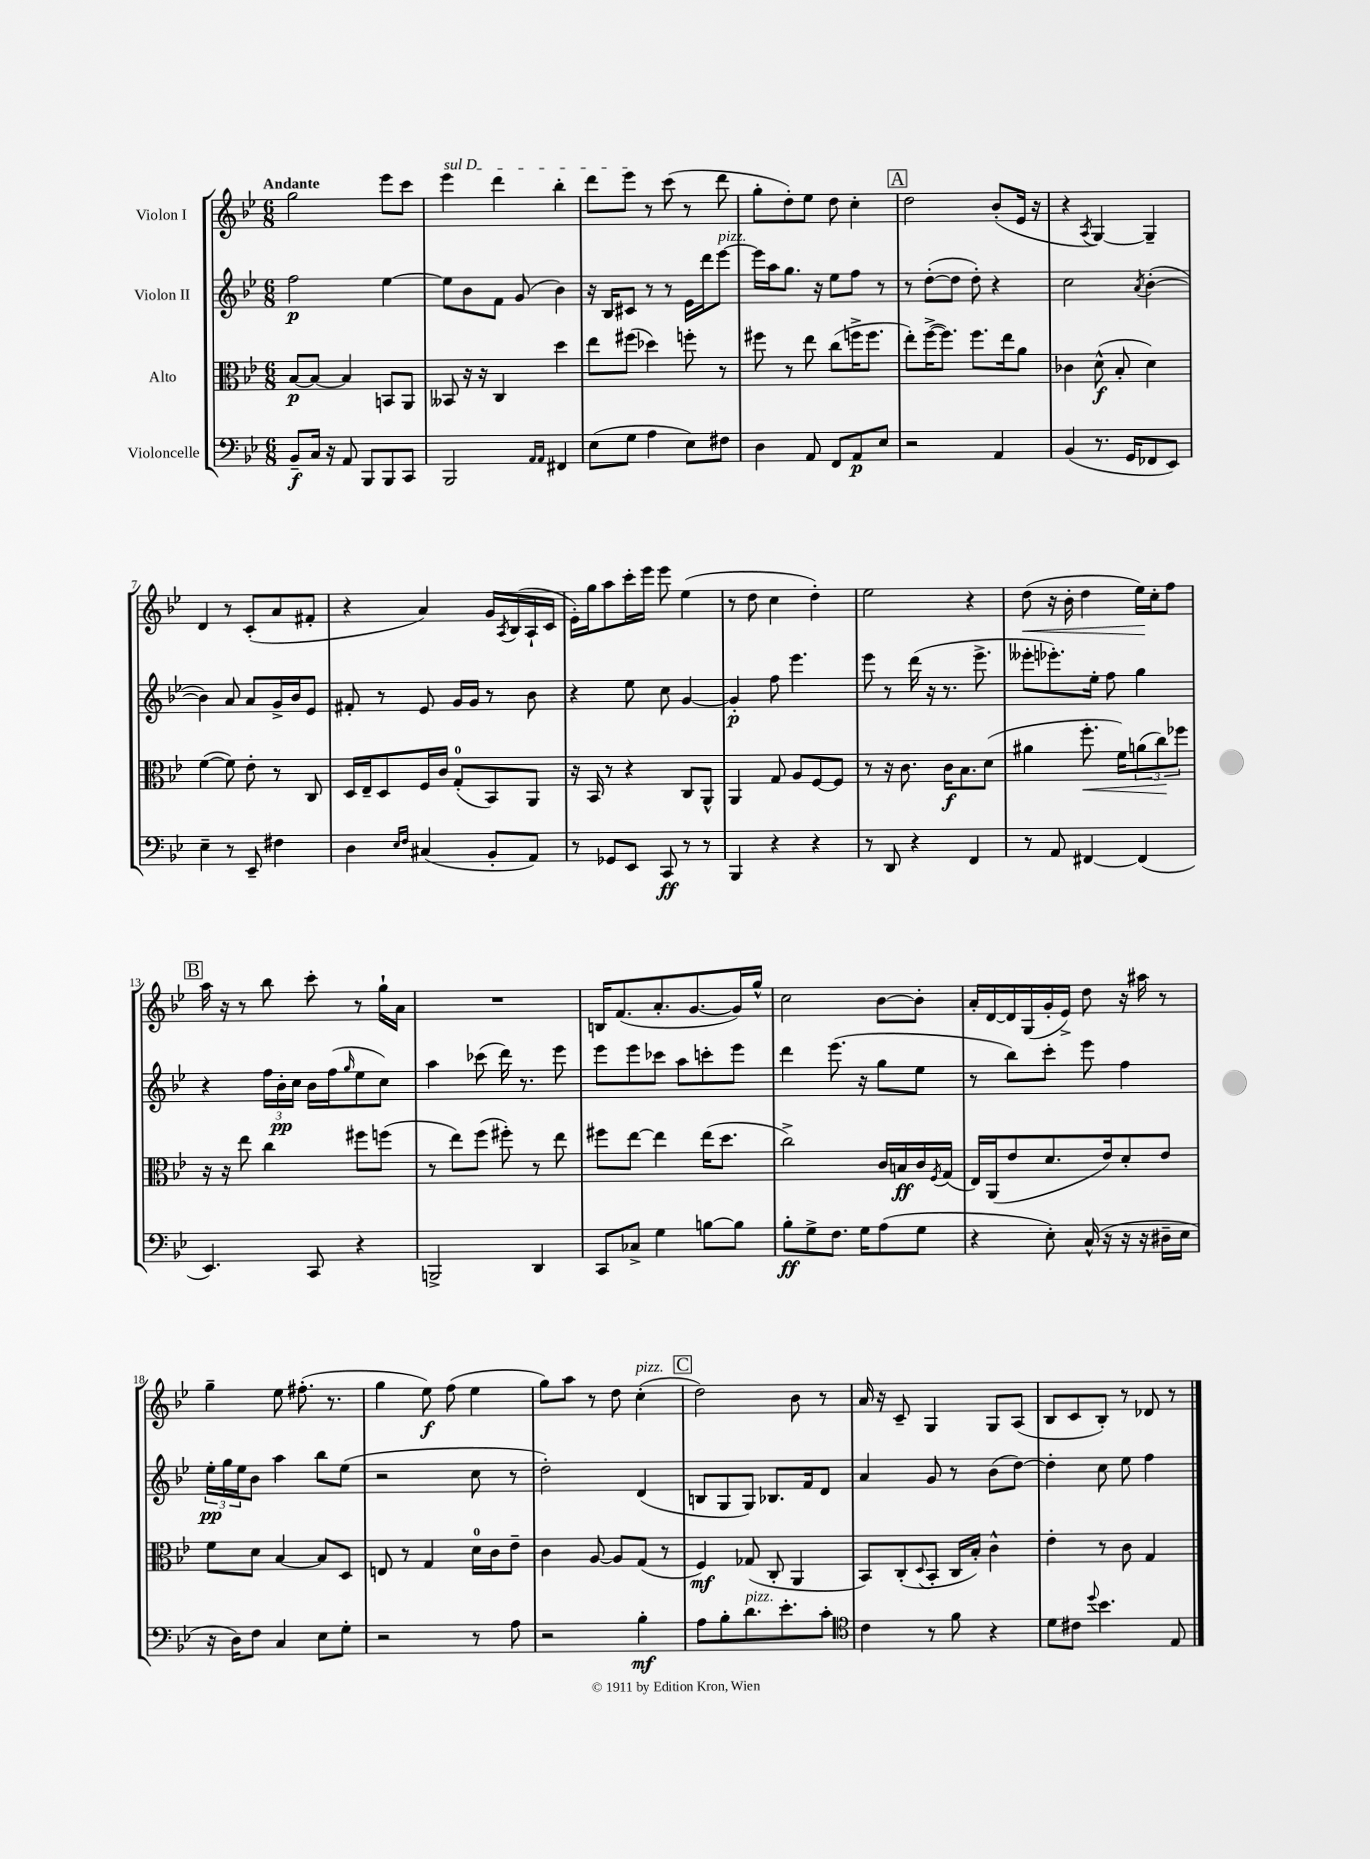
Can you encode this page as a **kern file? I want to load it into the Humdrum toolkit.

**kern	**dynam	**kern	**dynam	**kern	**dynam	**kern	**dynam
*part4	*part4	*part3	*part3	*part2	*part2	*part1	*part1
*staff4	*staff4	*staff3	*staff3	*staff2	*staff2	*staff1	*staff1
*I"Violoncelle	*	*I"Alto	*	*I"Violon II	*	*I"Violon I	*
*clefF4	*	*clefC3	*	*clefG2	*	*clefG2	*
*k[b-e-]	*	*k[b-e-]	*	*k[b-e-]	*	*k[b-e-]	*
*M6/8	*	*M6/8	*	*M6/8	*	*M6/8	*
=1	=1	=1	=1	=1	=1	=1	=1
!	!	!	!	!	!	!LO:TX:a:B:t=Andante	!
8BB-~/L	f	[8B-/L	p	2ff\	p	2gg\	.
16C/Jk	.	8B-/J_	.	.	.	.	.
16r	.	.	.	.	.	.	.
8AA/	.	4B-/]	.	.	.	.	.
8BBB-/L	.	.	.	.	.	.	.
8BBB-/	.	8BBn/L	.	[4ee-\	.	8eee-\L	.
8CC/J	.	8AA/J	.	.	.	8ccc\J	.
=2	=2	=2	=2	=2	=2	=2	=2
!	!	!	!	!	!	!LO:TX:a:i:t=sul D	!
2BBB-/	.	8BB--X/	.	8ee-\L]	.	4eee-\	.
.	.	16r	.	8b-\	.	.	.
.	.	16r	.	.	.	.	.
.	.	4C/	.	8f\J	.	4ddd\	.
.	.	.	.	(8g/	.	.	.
16qqAA/LL	.	.	.	.	.	.	.
16qqAA/JJ	.	.	.	.	.	.	.
4FF#X/	.	4dd\	.	4b-\)	.	4bb-'\	.
=3	=3	=3	=3	=3	=3	=3	=3
(8E-\L	.	8ee-\L	.	16r	.	8ddd\L	.
.	.	.	.	16B-/KL	.	.	.
8G\J	.	(8ff#X\J	.	8c#X/J	.	8eee-\J	.
4A\	.	4dd-X\)	.	8r	.	8r	.
.	.	.	.	8r	.	(8ccc\	.
8E-\L)	.	8ffn'\	.	16e-\LL	.	8r	.
.	.	.	.	16ddd\J	.	.	.
!	!	!	!	!LO:TX:a:i:t=pizz.	!	!	!
8F#X\J	.	8r	.	[8eee-\J	.	8ddd\	.
=4	=4	=4	=4	=4	=4	=4	=4
4D\	.	8ff#X\	.	16eee-\LL]	.	8gg'\L	.
.	.	.	.	16aa\J	.	.	.
.	.	8r	.	8.gg\J	.	8dd'\)	.
8AA/	.	8ee-\	.	.	.	8ee-\J	.
.	.	.	.	16r	.	.	.
8FF/L	.	(8cc\L	.	8ee-\L	.	8dd\	.
8AA/	p	16ffn^\K	.	8ff\J	.	4cc'\	.
.	.	8.ff\J	.	.	.	.	.
8E-/J	.	.	.	8r	.	.	.
!!LO:REH:place=s1:t=A
=5	=5	=5	=5	=5	=5	=5	=5
2r	.	8ee-'\L)	.	8r	.	2dd\	.
.	.	([16ff^\K	.	([8dd'\L	.	.	.
.	.	8.ff\J])	.	.	.	.	.
.	.	.	.	8dd\J]	.	.	.
.	.	8.ff\L	.	8dd'\)	.	.	.
4AA/	.	.	.	4r	.	(8b-'/L	.
.	.	16ee-\k	.	.	.	.	.
.	.	8a\J	.	.	.	16e-/Jk	.
.	.	.	.	.	.	16r	.
=6	=6	=6	=6	=6	=6	=6	=6
(4BB-/	.	4c-X\	.	2cc\	.	4r	.
.	.	.	.	.	.	8qA/	.
8.r	.	(8d^^\	f	.	.	[4G/)	.
.	.	8B-'/	.	.	.	.	.
16GG/KL	.	.	.	.	.	.	.
.	.	.	.	8qa/	.	.	.
8FF-X/	.	4d\)	.	([4b-'\	.	4G~/]	.
8EE-/J)	.	.	.	.	.	.	.
!!LO:LB:g=z
=7	=7	=7	=7	=7	=7	=7	=7
4E-~\	.	([4f\	.	4b-\])	.	4d/	.
8r	.	8f\])	.	8a/	.	8r	.
8EE-~/	.	8e-'\	.	8a/L	.	(8c'/L	.
4F#X\	.	8r	.	16g^/L	.	8a/	.
.	.	.	.	16b-/J	.	.	.
.	.	8C/	.	8e-/J	.	8f#X'/J	.
=8	=8	=8	=8	=8	=8	=8	=8
4D\	.	16D/LL	.	8f#X'/	.	4r	.
.	.	16E-~/J	.	.	.	.	.
.	.	8D/	.	8r	.	.	.
16qqE-/LL	.	.	.	.	.	.	.
16qqF/JJ	.	.	.	.	.	.	.
(4C#X/	.	16F/L	.	8e-/	.	4a/)	.
.	.	16c/JJ	.	.	.	.	.
.	.	(8G'/L	.	16g/LL	.	.	.
.	.	.	.	16g/JJ	.	.	.
8BB-'/L	.	8BB-/)	.	8r	.	16g/LL	.
.	.	.	.	.	.	8qA/	.
.	.	.	.	.	.	(16B-/	.
8AA/J)	.	8AA/J	.	8b-\	.	16A`/	.
.	.	.	.	.	.	16c/JJ	.
=9	=9	=9	=9	=9	=9	=9	=9
8r	.	16r	.	4r	.	16e-'\LL)	.
.	.	16BB-/	.	.	.	16gg\J	.
8GG-X/L	.	8r	.	.	.	8aa\	.
8EE-/J	.	4r	.	8ee-\	.	16ccc'\L	.
.	.	.	.	.	.	16eee-\JJ	.
8CC/	ff	.	.	8cc\	.	8eee-\	.
8r	.	8C/L	.	[4g/	.	(4ee-\	.
8r	.	8AA^^/J	.	.	.	.	.
=10	=10	=10	=10	=10	=10	=10	=10
4BBB-/	.	4AA/	.	4g'/]	p	8r	.
.	.	.	.	.	.	8dd\	.
4r	.	8G/	.	8ff\	.	4cc\	.
.	.	8A/L	.	4.eee-\	.	.	.
4r	.	[8F/	.	.	.	4dd'\)	.
.	.	8F/J]	.	.	.	.	.
=11	=11	=11	=11	=11	=11	=11	=11
8r	.	8r	.	8eee-\	.	2ee-\	.
8DD/	.	16r	.	8r	.	.	.
.	.	8.c\	.	.	.	.	.
4r	.	.	.	(16ddd\	.	.	.
.	.	.	.	16r	.	.	.
.	.	16c\KL	f	8.r	.	.	.
.	.	8.B-\	.	.	.	.	.
4FF/	.	.	.	.	.	4r	.
.	.	.	.	8.eee-^\	.	.	.
.	.	(8d\J	.	.	.	.	.
=12	=12	=12	=12	=12	=12	=12	=12
!	!	!	!	!	!	!	!LO:HP:b
8r	.	4a#X\	.	8eee--X'\L	.	(8dd\	<
8AA/	.	.	.	8.eee-X'\)	.	16r	.
.	.	.	.	.	.	16b-'\	.
!	!	!	!LO:HP:b	!	!	!	!
[4FF#X/	.	8.ff'\	<	.	.	4dd\	.
.	.	.	.	16ee-'\Jk	.	.	.
.	.	.	.	8ff\	.	.	.
.	.	16f\KL)	.	.	.	.	.
(4FF#/]	.	(12an\	.	4gg\	.	16ee-\LL)	.
.	.	.	.	.	.	16cc'\J	[
.	.	12cc\)	.	.	.	.	.
.	.	.	.	.	.	8ff\J	.
.	.	12ff-X\J	[	.	.	.	.
!!LO:LB:g=z
!!LO:REH:place=s1:t=B
=13	=13	=13	=13	=13	=13	=13	=13
4.EE-/)	.	16r	.	4r	.	16aa\	.
.	.	16r	.	.	.	16r	.
.	.	8ee-\	.	.	.	8r	.
.	.	4cc\	.	24ff\LL	.	8bb-\	.
.	.	.	.	24b-'\	pp	.	.
.	.	.	.	24cc\JJ	.	.	.
8CC/	.	.	.	16b-\LL	.	8ccc'\	.
.	.	.	.	(16ff\J	.	.	.
.	.	.	.	16qqgg/	.	.	.
4r	.	8ff#X\L	.	8ee-\	.	8r	.
.	.	(8ffn\J	.	8cc\J)	.	16gg`\LL	.
.	.	.	.	.	.	16a\JJ	.
=14	=14	=14	=14	=14	=14	=14	=14
2BBBn^/	.	8r	.	4aa\	.	2.r	.
.	.	8ee-\L)	.	.	.	.	.
.	.	(8ff\J	.	(8ccc-X\	.	.	.
.	.	8ff#X'\)	.	16ddd\)	.	.	.
.	.	.	.	8.r	.	.	.
4DD/	.	8r	.	.	.	.	.
.	.	8ee-\	.	8eee-\	.	.	.
=15	=15	=15	=15	=15	=15	=15	=15
8CC/L	.	8ff#X\L	.	8eee-\L	.	16Bn/KL	.
.	.	.	.	.	.	(8.f/	.
8C-X^/J	.	[8ee-\J	.	8eee-\	.	.	.
4G\	.	4ee-\]	.	8ccc-X\J	.	8.a'/	.
.	.	.	.	8aa\L	.	.	.
.	.	.	.	.	.	[8.g/	.
[8Bn\L	.	(16ee-\KL	.	8cccn'\	.	.	.
.	.	8.dd\J	.	.	.	.	.
8B\J]	.	.	.	8eee-\J	.	16g/L])	.
.	.	.	.	.	.	16gg^^/JJ	.
=16	=16	=16	=16	=16	=16	=16	=16
8B-'\L	ff	2cc^\)	.	4ddd\	.	2cc\	.
8G^\	.	.	.	.	.	.	.
8.F\J	.	.	.	(8.eee-\	.	.	.
16G\KL	.	.	.	16r	.	.	.
(8A\	.	16c/LL	.	8gg\L	.	[8b-\L	.
.	.	16Bn/	ff	.	.	.	.
8G\J	.	16c/	.	8ee-\J	.	8b-'\J]	.
.	.	8qF/	.	.	.	.	.
.	.	(16G/JJ	.	.	.	.	.
=17	=17	=17	=17	=17	=17	=17	=17
4r	.	16E-/LL)	.	8r	.	16a'/LL	.
.	.	(16AA/J	.	.	.	[16d/	.
.	.	8e-/	.	8bb-\L)	.	16d/]	.
.	.	.	.	.	.	(16G/	.
8E-'\)	.	8.d/	.	8ccc'\J	.	16g'/	.
.	.	.	.	.	.	16e-^/JJ)	.
(16C^^/	.	.	.	8eee-\	.	8dd\	.
16r	.	16e-/k)	.	.	.	.	.
16r	.	8d'/	.	4ff\	.	16r	.
16r	.	.	.	.	.	16aa#X\	.
16D#X~\LL	.	8e-/J	.	.	.	8r	.
16E-\JJ	.	.	.	.	.	.	.
!!LO:LB:g=z
=18	=18	=18	=18	=18	=18	=18	=18
16r	.	8f\L	.	24ee-'\LL	pp	4gg~\	.
.	.	.	.	24gg\	.	.	.
16D\KL)	.	.	.	.	.	.	.
.	.	.	.	24ee-\J	.	.	.
8F\J	.	8d\J	.	8b-\J	.	.	.
4C/	.	[4B-/	.	4aa\	.	8ee-\	.
.	.	.	.	.	.	(8.ff#X'\	.
8E-\L	.	8B-/L]	.	8bb-\L	.	.	.
.	.	.	.	.	.	8.r	.
8G'\J	.	8D/J	.	(8ee-\J	.	.	.
=19	=19	=19	=19	=19	=19	=19	=19
2r	.	8En/	.	2r	.	4gg\	.
.	.	8r	.	.	.	.	.
.	.	4G/	.	.	.	8ee-\)	f
.	.	.	.	.	.	(8ff\	.
8r	.	16d\LL	.	8cc\	.	4ee-\	.
.	.	16c\J	.	.	.	.	.
8A\	.	8e-~\J	.	8r	.	.	.
=20	=20	=20	=20	=20	=20	=20	=20
2r	.	4c\	.	2dd'\)	.	8gg\L)	.
.	.	.	.	.	.	8aa\J	.
.	.	[8A/	.	.	.	8r	.
.	.	8A/L]	.	.	.	8dd\	.
!	!	!	!	!	!	!LO:TX:a:i:t=pizz.	!
4B-'\	mf	(8G/J	.	(4d/	.	(4cc'\	.
.	.	8r	.	.	.	.	.
!!LO:REH:place=s1:t=C
=21	=21	=21	=21	=21	=21	=21	=21
8A\L	.	4F/)	mf	8Bn/L	.	2dd\)	.
8B-'\	.	.	.	8G/	.	.	.
!LO:TX:a:i:t=pizz.	!	!	!	!	!	!	!
8.d\	.	(8G-X/	.	8G/J)	.	.	.
.	.	8C'/	.	8.B-X/L	.	.	.
8.e-'\	.	.	.	.	.	.	.
.	.	4AA/	.	.	.	8b-\	.
.	.	.	.	16f/k	.	.	.
8c'\J	.	.	.	8d/J	.	8r	.
=22	=22	=22	=22	=22	=22	=22	=22
*clefC4	*	*	*	*	*	*	*
4c\	.	8BB-/L)	.	4a/	.	16a/	.
.	.	.	.	.	.	16r	.
.	.	(8C'/	.	.	.	8c~/	.
.	.	8qqD/	.	.	.	.	.
8r	.	8BB-'/J	.	8g/	.	4G/	.
8f\	.	16C/LL	.	8r	.	.	.
.	.	16B-'/JJ)	.	.	.	.	.
4r	.	4c^^\	.	(8b-\L	.	8G/L	.
.	.	.	.	[8dd\J)	.	(8A/J	.
=23	=23	=23	=23	=23	=23	=23	=23
8d\L	.	4e-'\	.	4dd'\]	.	8B-/L	.
8c#X\J	.	.	.	.	.	8c/	.
8qqdd/	.	.	.	.	.	.	.
4.b-\	.	8r	.	8cc\	.	8B-'/J)	.
.	.	8c\	.	8ee-\	.	8r	.
.	.	4G/	.	4ff\	.	8d-X/	.
8E-/	.	.	.	.	.	8r	.
==	==	==	==	==	==	==	==
*-	*-	*-	*-	*-	*-	*-	*-
